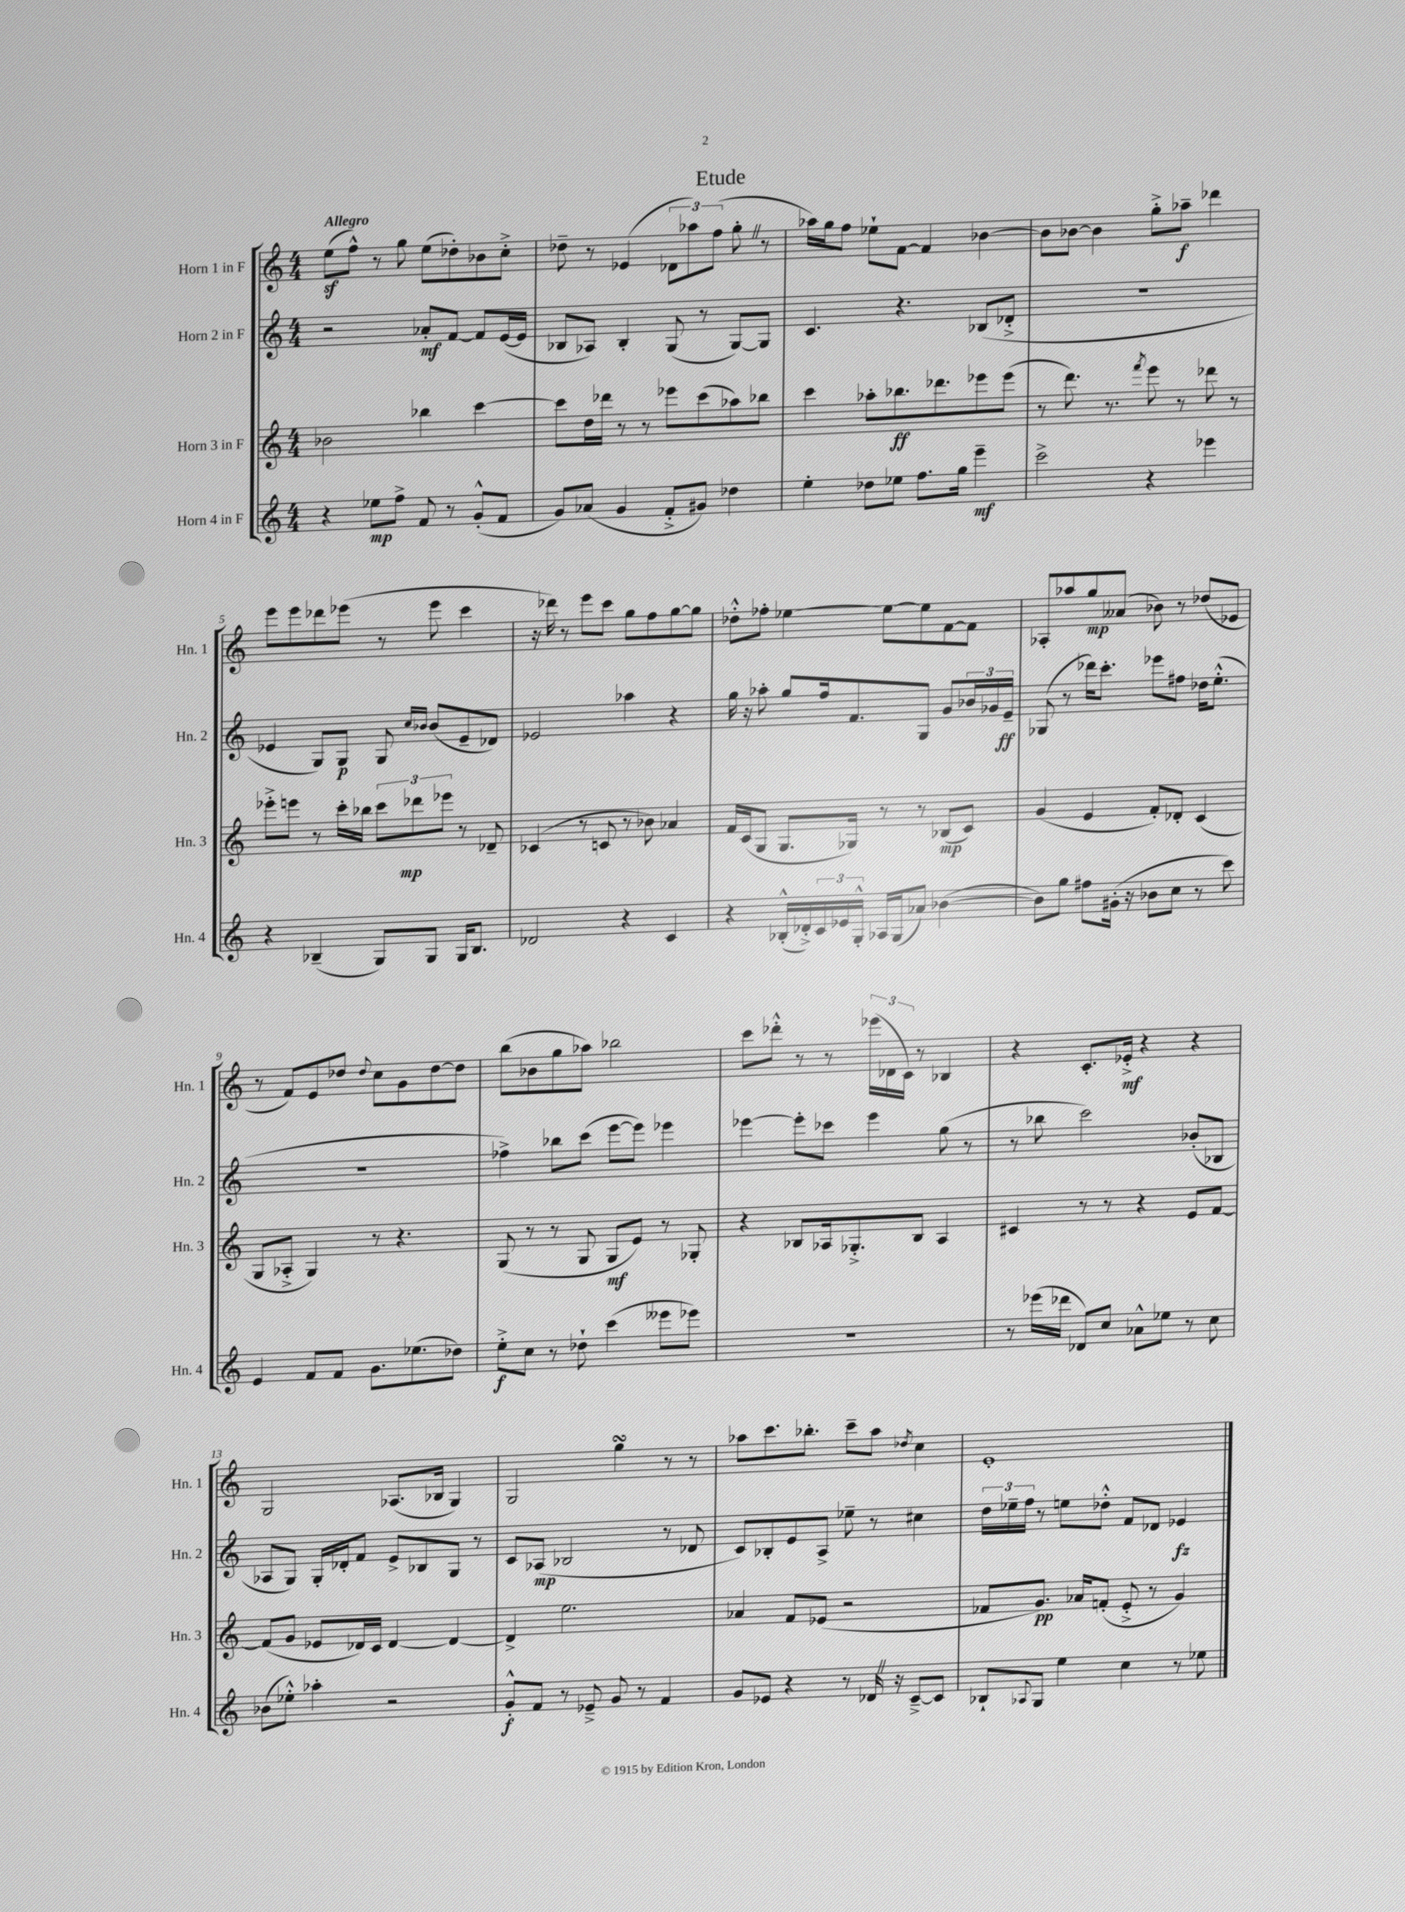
\header { title = "Etude" }
<<
\new StaffGroup <<
\new Staff = "s0" \with { instrumentName = "Horn 1 in F" shortInstrumentName = "Hn. 1" } {
    \clef treble \key c \major \numericTimeSignature \time 4/4 \tempo "Allegro"
    e''8\sf( f''8-^) r8 g''8 e''8( des''8-.) bes'8 c''8-.-> |
    des''8-- r8 ees'4( \tuplet 3/2 { des'8 aes''8) f''8( } g''8-. \once \override BreathingSign.text = \markup { \musicglyph "scripts.caesura.straight" } \breathe r8 |
    aes''16) g''16 f''8 ees''8-! f'8~ f'4 bes'4~ |
    bes'8 bes'8~ bes'4 g''8-.-> aes''8--\f des'''4 |
    e'''8 e'''8 des'''8 ees'''8( r8 ees'''8 c'''4 |
    r16 des'''16) r8 e'''8 c'''8 g''8 f''8 g''8~ g''8 |
    des''8-.-^ fes''8-. ees''4~ ees''8~ ees''8 f'8~ f'8 |
    aes8-. aes''8 g''8\mp aeses'8( bes'8) r8 des''8( ees'8 |
    r8 f'8) e'8 des''8 \appoggiatura { des''8 } c''8 g'8 des''8~ des''8 |
    b''8( bes'8 g''8 aes''8) bes''2 |
    c'''8 des'''8-.-^ r8 r8 \tuplet 3/2 { ees'''16( des'16 c'16) } r8 bes4 |
    r4 c'8.-. ees'16-.->\mf r4 r4 |
    g2 aes8.( bes16 g4) |
    g2 g''4\turn r8 r8 |
    aes''8 c'''8. bes''8.-. c'''8-- aes''8 \acciaccatura { des''8 } c''4 |
    e'1-. \bar "|." |
}
\new Staff = "s1" \with { instrumentName = "Horn 2 in F" shortInstrumentName = "Hn. 2" } {
    \clef treble \key c \major \numericTimeSignature \time 4/4
    r2 aes'8-.\mf f'8~ f'8 e'16~( e'16 |
    bes8 aes8) bes4-. g8( r8 g8~) g8 |
    c'4. r4. bes8( des'8-.-> |
    R1 |
    ees'4 g8) g8\p g8 \grace { c''16 bes'16 } bes'8( ees'8-- des'8) |
    ees'2 aes''4 r4 |
    g''16 r16 aes''8-. g''8 f''16 f'8. g8 g'8 \tuplet 3/2 { bes'16 ges'16 e'16--\ff } |
    ges8( r8 des'''16) c'''8.-. ees'''8 fis''8 des''16 e''8.-.-^( |
    R1 |
    fes''4->) bes''8 c'''8( e'''8~ e'''8) ees'''4 |
    ees'''4~ ees'''8-. ces'''8 ees'''4 g''8( r8 |
    r8 bes''8 c'''2) bes'8-.( bes8 |
    aes8 g8) g16-. des'16-. f'8 e'8-> bes8 g8 r8 |
    c'8 aes8\mp( bes2 r8 des'8 |
    c'8) bes8-. e'8 a8-> ees''8-- r8 cis''4 |
    \tuplet 3/2 { d''16 ees''16-- f''16 } r8 e''8 des''8-.-^ f'8 des'8 ees'4\fz \bar "|." |
}
\new Staff = "s2" \with { instrumentName = "Horn 3 in F" shortInstrumentName = "Hn. 3" } {
    \clef treble \key c \major \numericTimeSignature \time 4/4
    bes'2 bes''4 c'''4~ |
    c'''8 d''16 des'''16 r8 r8 ees'''8 c'''8( aes''8) bes''8 |
    c'''4 aes''8-. bes''8.\ff des'''8. ees'''8 ees'''8( |
    r8 d'''8.) r8. \acciaccatura { f'''8 } e'''8 r8 des'''8 r8 |
    ees'''8-.-> e'''8 r8 c'''16-. bes''16 \tuplet 3/2 { c'''8 des'''8\mp ees'''8 } r8 des'8-- |
    ces'4( r8 c'8 r8 bes'8) aes'4 |
    f'16 c'16( g8 g8. ges16) r8 r8 bes8\mp( c'8) |
    g'4( e'4 f'8-.) des'8-. c'4( |
    g8 aes8-.-> g4) r8 r4. |
    g8( r8 r8 g8 g8\mf e'8) r8 ges8-. |
    r4 bes8 aes16 ges8.-.-> bes8 aes4 |
    cis'4 r8 r8 r4 e'8 f'8~ |
    f'8( g'8 ees'8 des'16) c'16 des'4~ des'4~ |
    des'4-> e''2. |
    aes'4 f'8 ees'8( r2 |
    fes'8 g'8.\pp) aes'16 f'8-.( e'8-.-> r8 g'4) \bar "|." |
}
\new Staff = "s3" \with { instrumentName = "Horn 4 in F" shortInstrumentName = "Hn. 4" } {
    \clef treble \key c \major \numericTimeSignature \time 4/4
    r4 ees''8\mp f''8-> f'8 r8 g'8-.-^( f'8 |
    g'8) aes'8( g'4 f'8-.-> gis'8) des''4 |
    e''4-. des''8 ees''8 f''8. g''16 e'''4--\mf |
    c'''2-> r4 ees'''4 |
    r4 bes4--( g8) g8 g16 bes8. |
    des'2 r4 c'4 |
    r4 bes16-.-^( des'16-.->) \tuplet 3/2 { c'16 ees'16 g16-.-^ } aes16 g16( aes'8) bes'4~( |
    bes'8) g''8 fis''8 gis'16-.( r16 bes'8 c''8 r8 c'''8) |
    e'4 f'8 f'8 g'8. ees''8.( des''8) |
    e''8-.->\f c''8 r8 des''8-! c'''4( eeses'''8 ees'''8) |
    R1 |
    r8 ees'''16( des'''16 des'8) c''8 aes'8-^ ees''8 r8 c''8 |
    bes'8( ees''8-.-^) aes''4-. r2 |
    g'8-.-^\f f'8 r8 ees'8---> g'8 r8 f'4 |
    g'8 ees'8 r4 r8 des'16 \once \override BreathingSign.text = \markup { \musicglyph "scripts.caesura.straight" } \breathe r16 c'8~---> c'8 |
    bes8-! \appoggiatura { aes8 } g8 e''4 c''4 r8 ees''8 \bar "|." |
}
>>
>>
